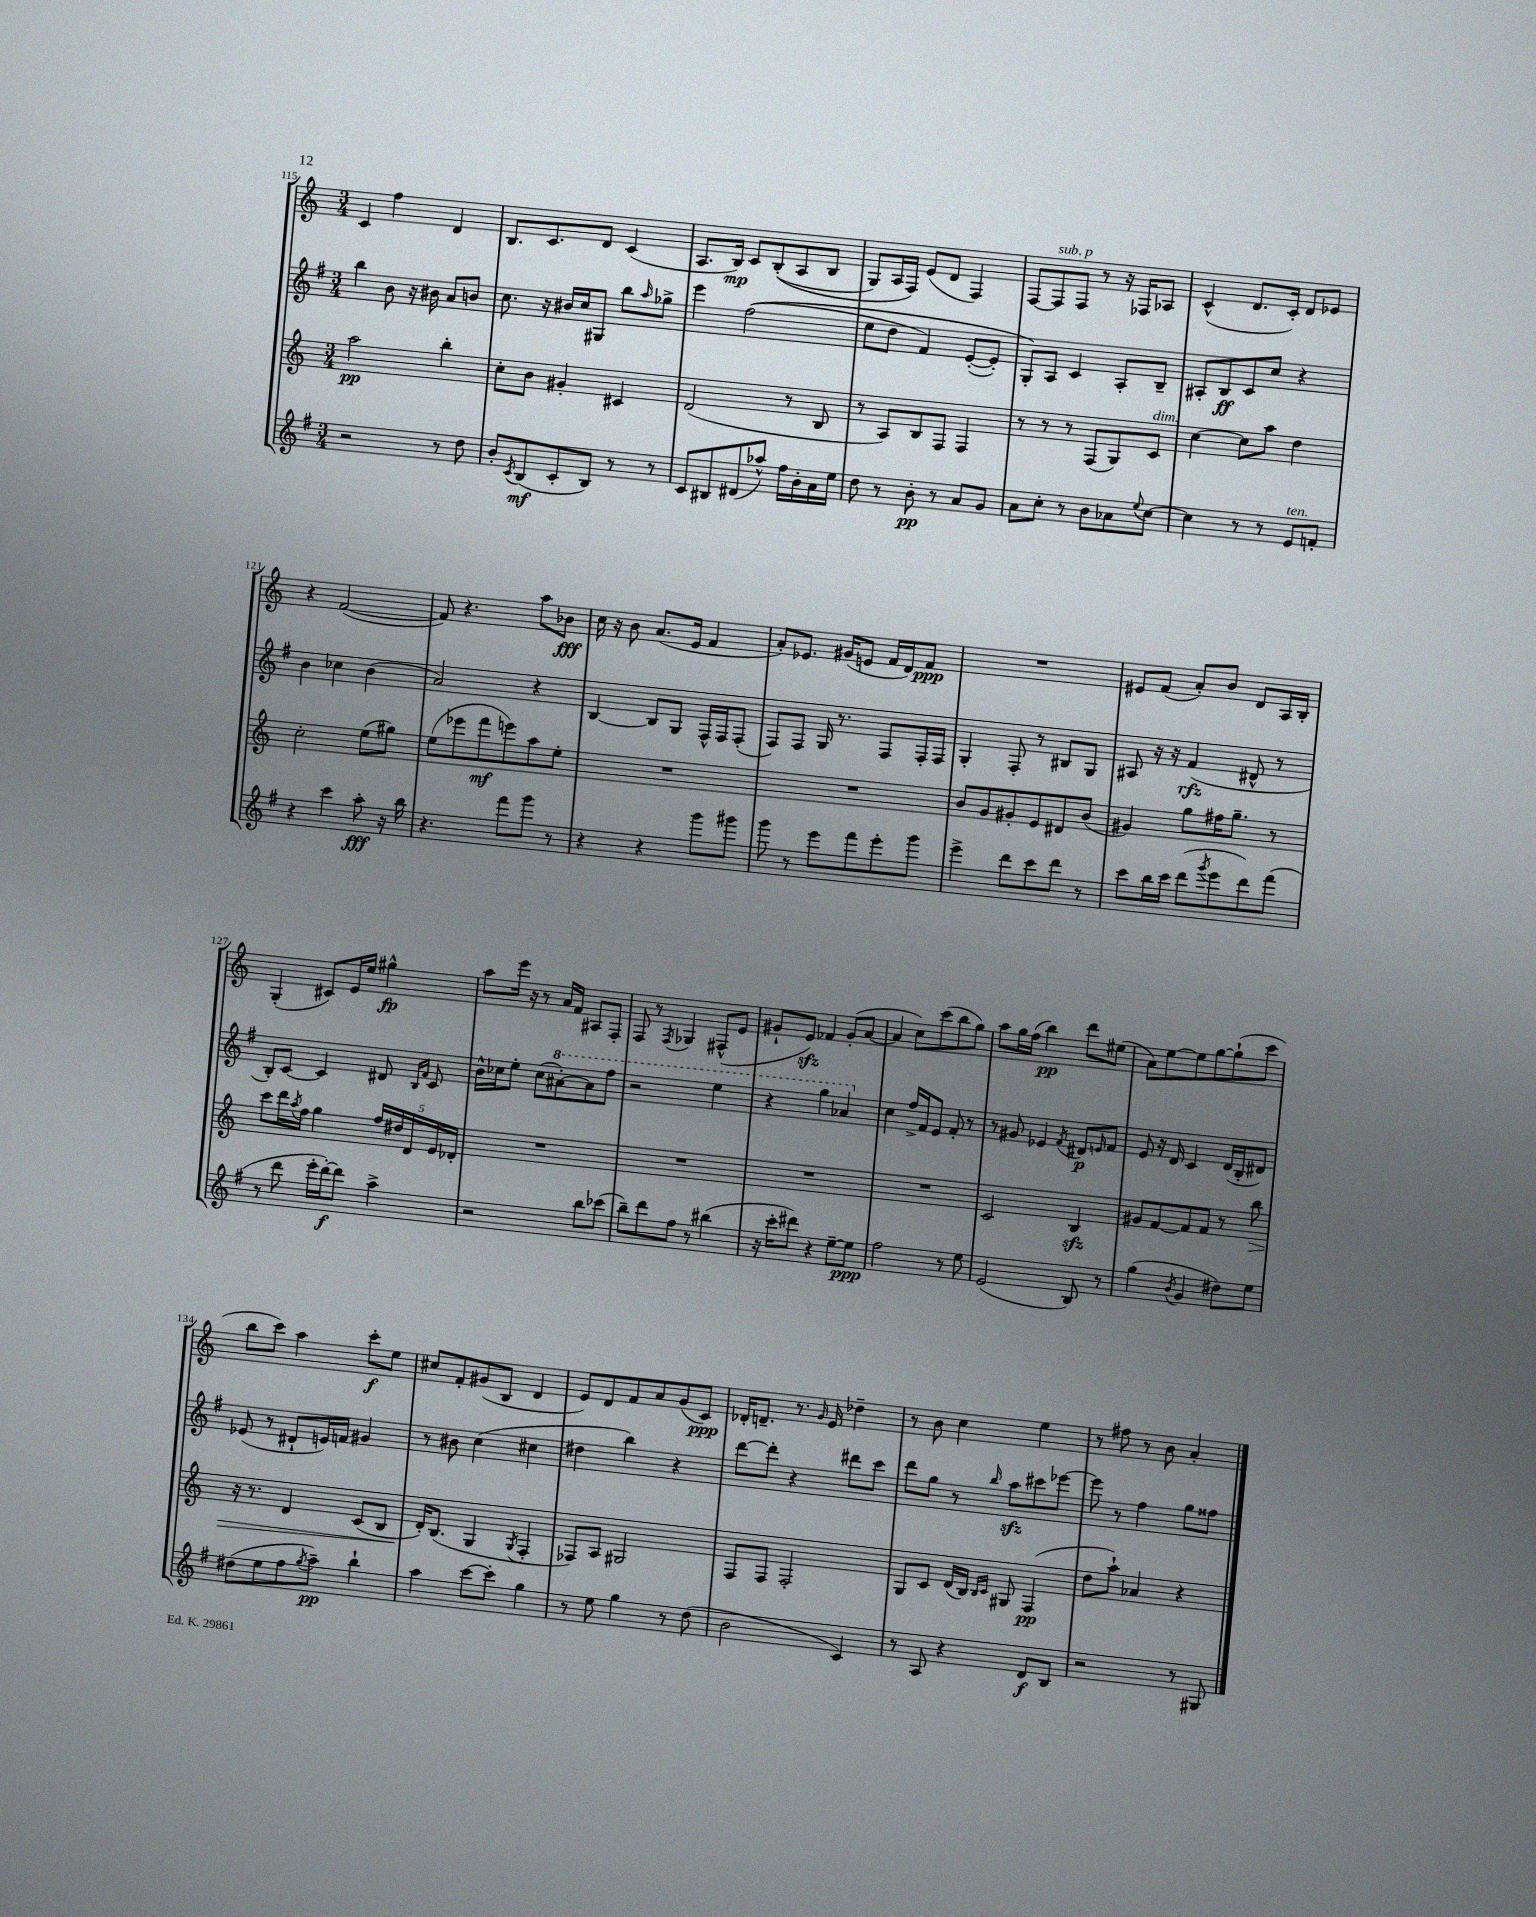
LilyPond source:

<<
\new StaffGroup <<
\new Staff = "s0" {
    \clef treble \key c \major \numericTimeSignature \time 3/4
    c'4 f''4 d'4 |
    b8. c'8. d'8 c'4( |
    a8. b16\mp) c'8 b8-.(\( a8 b8 |
    g8) a16 f16\) e'8( d'8 f4) |
    f8~ f8^\markup { \italic "sub. p" } f8 r8 r16 fes16 aes8 |
    c'4-^( d'8. c'16-.) d'8 ees'8 |
    r4 f'2~( |
    f'8) r4. a''8 bes'8\fff |
    c''16 r16 b'8 a'8.( e'16 f'4 |
    a'8-.) ees'8. gis'16( e'8 f'16 d'16) f'8\ppp |
    R2. |
    eis'8 f'8( a'8-.) b'8 d'8 a16 b16-. |
    g4-.( cis'8) e'16 e''16 gis''4-^\fp |
    a''8 e'''16 r16 r8 a'16 f'16 ais8 f8-. |
    f8 r8 \acciaccatura { f8 } ges4 fis8-^( e'8 |
    gis'8-! e'8\sfz) fes'4 gis'8-.( a'8~ |
    a'4 c''8) c'''8( b''8 g''8) |
    a''8 g''16 f''16( b''4\pp) d'''8 eis''8( |
    a'8) e''8~ e''8 g''8~ g''8-!( c'''8 |
    b''8 c'''8) a''4 c'''8-.\f e''8 |
    cis''8 f'8-. gis'8( b8 d'4 |
    e'8) d'8 f'8 a'8 g'8( c'8\ppp) |
    des'16-. d'8.-- r8. \grace { g'16 } e'16 des''4-- |
    r8 b'8 c''4 e''4 |
    r8 fis''8 r8 b'8 a'4-. \bar "|." |
}
\new Staff = "s1" {
    \clef treble \key g \major \numericTimeSignature \time 3/4
    b''4 b'8 r16 bis'16 a'8 b'8 |
    c''8. r16 bis'16 c''16 gis8 b''8 \grace { a''16 } ges''8-> |
    e'''4 fis''2(\( |
    e''8 d''8 fis'4) e'8~-.( e'8-.) |
    g8-.\) a8 c'4 a8-. b8-- |
    ais8-. b8\ff c'8 c''8 r4 |
    b'4 ces''4 b'4( |
    a'2) r4 |
    b4~ b8 g8 fis16-^ fis16 fis8-.( |
    fis8) fis8 g16 r8. fis8 fis16-. fis16 |
    g4-. fis8-. r8 bis8 g8 |
    ais8 r16 r16 fis'4\rfz( dis'8-^ r8 |
    b8-.) c'8~ c'4 dis'8 \grace { b16 fis'16 } c'8 |
    b'16-^ ces''16 e''8-. ces''8( \ottava #1 ais''8~-.) ais''8 fis'''8 |
    r2 e'''4 |
    r4 g'''4 aes''4 \ottava #0 |
    c''4 fis''16-> fis'16 e'8 fis'8-. r8 |
    r8 gis'8 ees'4 \acciaccatura { fis'8 } dis'8\p \grace { e'16 } fis'8 |
    e'8 r16 d'16 c'4 d'16( b16-. dis'8) |
    ees'8( r8 dis'8-! e'16) f'16 gis'4 |
    r8 bis'8 c''4( cis''4 |
    dis''4 b''4) r4 |
    d'''8~ d'''8-. r4 dis'''8 c'''8 |
    d'''8 g''8 r8 \grace { b''16 } a''8\sfz cis'''8 ees'''8~ |
    ees'''8 r8 fis''4 g''8 fisis''8 \bar "|." |
}
\new Staff = "s2" {
    \clef treble \key c \major \numericTimeSignature \time 3/4
    a''2\pp b''4-. |
    c''8-. b'8 gis'4-. cis'4 |
    d'2( r8 b8 |
    r8 a8) b8 f8 f4 |
    r8 r8 r8 f8( g8) c'8^\markup { \italic "dim." } |
    c''4~ c''8 a''8 d''4 |
    c''2-. e''8( gis''8) |
    e''8( ees'''8 f'''8\mf e'''8) a''8 e''8-. |
    R2. |
    R2. |
    b'8 g'8 gis'8-. e'8 dis'8 b'8( |
    gis'4) g''8 fis''16 g''8.-- r8 |
    c'''8 d'''16 \acciaccatura { a''8 } f''16 g''4 \tuplet 5/4 { f''16 dis''16 d'16 e'16 des'16-. } |
    R2. |
    R2. |
    R2. |
    R2. |
    c'2 b4\sfz |
    gis'8 f'8~ f'8 f'8 r8 b''8\> |
    r16 r8. d'4 c'8( b8 |
    d'16-.\!) b8.( g4 \acciaccatura { g8 } f4-. |
    fes8) a8 gis2 |
    f8 f8 f2-. |
    g8 c'8 d'16( b16) \grace { b16 c'16 } gis8 f4\pp( |
    d''8 a''8-!) aes'4 r4 \bar "|." |
}
\new Staff = "s3" {
    \clef treble \key g \major \numericTimeSignature \time 3/4
    r2 r8 d''8 |
    b'8-. \acciaccatura { c'8 } b8\mf( c'8-. b8) r8 r8 |
    c'8 bis8 dis'8( aes''8-^) fis''16 b'16-. a'16 e''16 |
    d''8 r8 b'8-.\pp r8 a'8 g'8 |
    a'8 c''8-. r8 b'8 aes'8 \appoggiatura { e''8 } c''8~ |
    c''4 r8 r8 e'8^\markup { \italic "ten." } f'8-. |
    r4 c'''4 a''8-.\fff r16 b''16 |
    r4. fis'''8 g'''8 r8 |
    r4 r4 g'''8 gis'''8 |
    g'''8 r8 e'''8 fis'''8 e'''8-. g'''8 |
    e'''4-> d'''8 c'''8 d'''8 r8 |
    c'''8 b''16 c'''16 d'''8( \acciaccatura { g'''8 } e'''8 d'''8) fis'''8( |
    r8 d'''8 e'''16-. d'''16~-.\f) d'''8 a''4-> |
    r2 b''8 ces'''8( |
    b''8--) d'''8 fis''8 r8 bis''4( |
    r16 c'''16-. dis'''8) r4 e''8~-- e''8\ppp |
    fis''2 r8 e''8 |
    e'2( b8) r8 |
    g''4( \acciaccatura { b'8 } g'4 dis''8) e''8 |
    dis''8( e''8 fis''8 \acciaccatura { g''8 } a''8--\pp) b''4-! |
    a''4 c'''8~ c'''8-. g''4 |
    r8 e''8 g''4 r8 d''8( |
    b'2 c'4) |
    r8 a8 r4 d'8\f b8 |
    r2 r8 gis8 \bar "|." |
}
>>
>>
\layout { \context { \Score currentBarNumber = #115 } }
